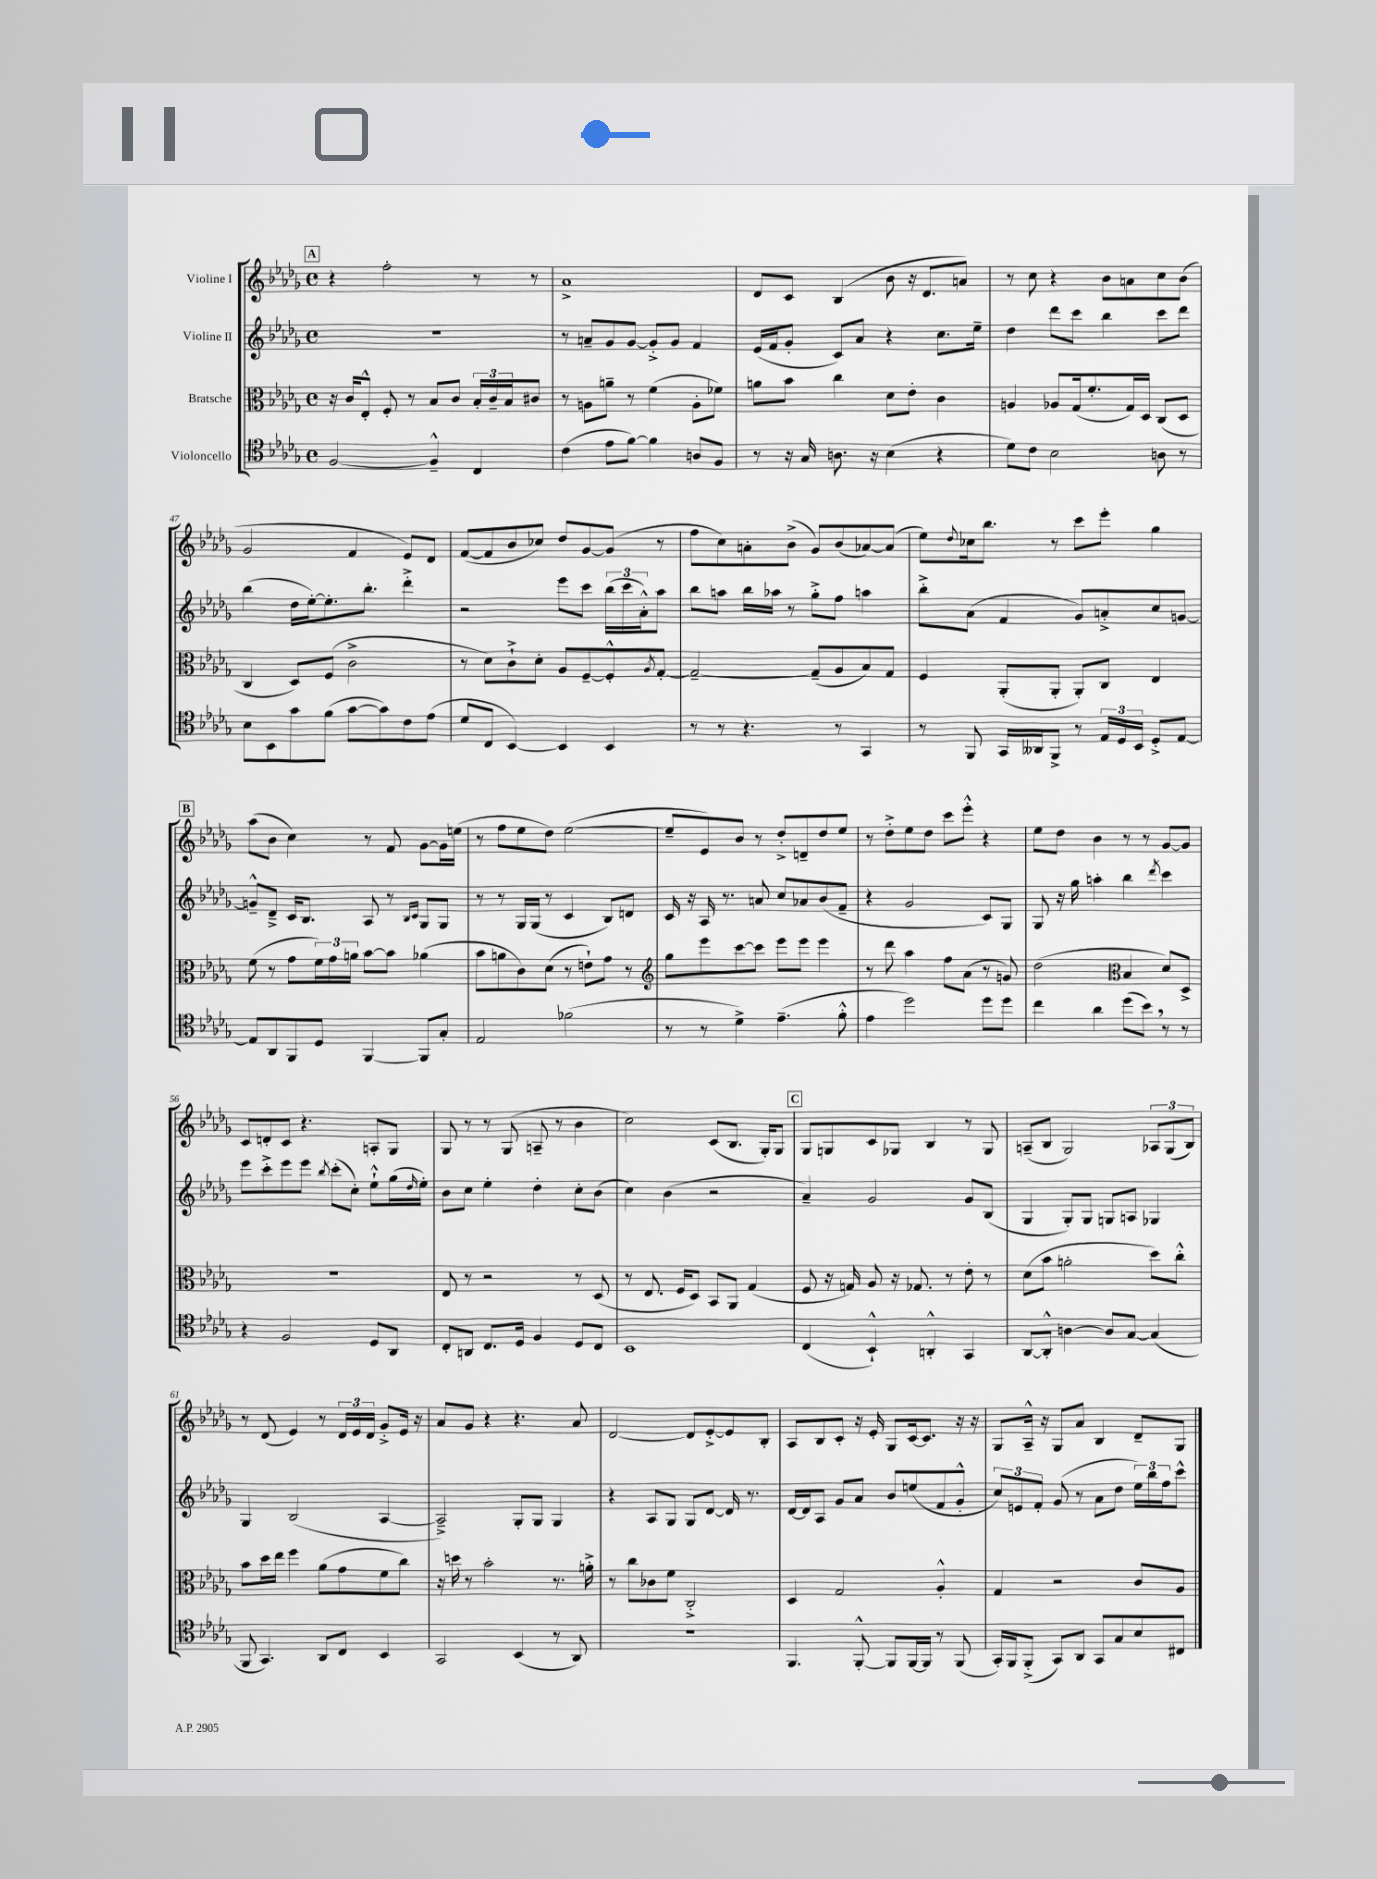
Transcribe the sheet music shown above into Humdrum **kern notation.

**kern	**kern	**kern	**kern
*part4	*part3	*part2	*part1
*staff4	*staff3	*staff2	*staff1
*I"Violoncello	*I"Bratsche	*I"Violine II	*I"Violine I
*clefC4	*clefC3	*clefG2	*clefG2
*k[b-e-a-d-g-]	*k[b-e-a-d-g-]	*k[b-e-a-d-g-]	*k[b-e-a-d-g-]
*M4/4	*M4/4	*M4/4	*M4/4
*met(c)	*met(c)	*met(c)	*met(c)
!!LO:REH:place=s1:t=A
=43	=43	=43	=43
[2F/	16r	1r	4r
.	16c/KL	.	.
.	8E-'^^/J	.	.
.	8F'/	.	2ff'\
.	8r	.	.
4F~^^/]	8B-/L	.	.
.	8c/J	.	.
4C/	24B-'/LL	.	8r
.	24c~/	.	.
.	24B-/J	.	.
.	8c#X/J	.	8r
=44	=44	=44	=44
(4c\	8r	8r	1a-^
.	8An\L	8an~/L	.
8e-\L	8an~\J	8g-/	.
[8f\J)	8r	[8g-/J	.
4f\]	(4f\	8g-'^/L]	.
.	.	8g-/J	.
8An/L	8A'\L	4f/	.
8F/J	8f-X\J)	.	.
=45	=45	=45	=45
8r	8an\L	(16e-/LL	8d-/L
.	.	16f/J	.
16r	8b-\J	8g-'/J	8c/J
16G-/	.	.	.
8.An\	4cc\	8c/L)	(4B-/
.	.	8a-/J	.
16r	.	.	.
(4B-\	8d-\L	4r	8b-\
.	8e-'\J	.	16r
.	.	.	8.d-/L
4r	4c\	8.cc\L	.
.	.	.	8an/J)
.	.	16ee-~\Jk	.
=46	=46	=46	=46
8d-\L)	4An/	4dd-\	8r
8c\J	.	.	8cc\
2B-\	8A-X/L	8ddd-\L	4r
.	(16G-/k	8ccc\J	.
.	8.f'/	.	.
.	.	4bb-\	8b-\L
.	16G-/L)	.	8an\
.	16D-/JJ	.	.
8An\	(8C/L	8ccc\L	8cc\
8r	8D-/J	8ddd-\J	(8b-\J
!!LO:LB:g=z
=47	=47	=47	=47
8B-\L	4C/	(4bb-\	2g-/
8BB-\	.	.	.
8g-\	8D-/L)	16dd-\LL	.
.	.	[16ee-'\J)	.
(8f\J	(8F/J	8.ee-'\]	.
[8g-\L	2c^\	.	4f/
.	.	8.bb-'\J	.
8g-\])	.	.	.
8c\	.	4ddd-'^\	8e-/L)
(8e-\J	.	.	8d-/J
=48	=48	=48	=48
8d-/L	8r	2r	([8f/L
8C/J	8d-\L)	.	8f/]
[4BB-/)	8c`^\	.	8b-/
.	8d-'\J	.	8cc-X/J)
4BB-/]	8A-/L	8eee-\L	8dd-/L
.	[8F~/	8ccc\J	[8g-/
4BB-/	8F'^^/]	(24bb-\LL	(8g-/J]
.	.	24ccc\	.
.	.	24a-'^^\J)	.
.	8qA-/	.	.
.	[8G-'/J	8aa-\J	8r
=49	=49	=49	=49
8r	2G-~/_	8bb-\L	8ff\L
8r	.	8aan\J	8cc\)
4.r	.	16bb-\LL	8an'\
.	.	16aa-X\JJ	.
.	.	8r	(8b-^\J
.	(8G-~/L]	8gg-'^\L	8g-/L)
8r	8A-/	8ff\J	(8b-/
4GG-/	8B-/)	4aan\	[8a-X/)
.	8G-/J	.	(8a-/J]
=50	=50	=50	=50
8r	4F/	8bb-'^\L	8ee-\L)
.	.	.	8qqdd-/
8FF/	.	(8a-\J	16cc-X\k
.	.	.	8.bb-\J
16GG-/LL	(8AA-'/L	4f/	.
16AA--X/J	.	.	.
8FF^/J	8AA-'/J	.	8r
8r	8AA-'/L)	8g-/L)	8ccc\L
24E-/LL	8C/J	8an'^/	8eee-'\J
24D-/	.	.	.
24BB-/JJ	.	.	.
8D-'^/L	4E-/	8cc/	4gg-\
[8E-/J	.	[8gn/J	.
!!LO:LB:g=z
!!LO:REH:place=s1:t=B
=51	=51	=51	=51
8E-/L]	(8f\	8gn~^^/L]	(8aa-\L
8AA-/	8r	8d-~^/J	8b-\J
8FF/	8g-\L	16c/KL	4cc\)
.	.	8.B-/J	.
8D-/J	24f\L)	.	.
.	24g-\	.	.
.	24an\JJ	.	.
[4FF/	[8b-\L	8A-/	8r
.	8b-\J]	8r	8f/
.	.	16qqB-/LL	.
.	.	16qqc/JJ	.
8FF/L]	(4a-X\	8G-/L	[8g-\L
8G-'/J	.	8G-/J	16g-\L]
.	.	.	(16een\JJ
=52	=52	=52	=52
2E-/	8b-\L	8r	8r
.	8an\	8r	8ff\L
.	8c\)	16G-/LL	8ee-\
.	.	(16G-/JJ	.
.	(8d-\J	8r	8dd-\J)
(2f-X\	8r	4c/	([2ee-\
.	8en`\L)	.	.
.	8g-\J	8B-/L)	.
.	8r	8dn/J	.
=53	=53	=53	=53
*	*clefG2	*	*
8r	8gg-\L	16c/	8ee-~/L]
.	.	16r	.
8r	8eee-\	16A-/	8e-/)
.	.	8.r	.
4d-^\)	[8ccc\	.	8b-/J
.	8ccc\J]	8an/	8r
(4.e-~\	8eee-\L	8cc/L	8dd-'^/L
.	8eee-\J	8a-X/	8dn~/
.	4eee-\	(8b-/	8dd-/
8f'^^\	.	8f~/J	8ee-/J
=54	=54	=54	=54
4e-\	8r	4r	8r
.	8ddd-\	.	8dd-'^\L
2dd-\)	4aa-\	2g-/	8ee-\
.	.	.	8dd-\J
.	8ff\L	.	8ccc\L
.	(8a-\J	.	8eee-'^^\J
8dd-\L	8r	8c/L)	4r
8dd-\J	8gn/)	8G-/J	.
=55	=55	=55	=55
4cc\	(2dd-\	8G-/	8ee-\L
.	.	16r	8dd-\J
.	.	16gg-\	.
4a-\	.	4aan'\	4b-\
*	*clefC3	*	*
(8dd-\L	4B-/	4bb-\	8r
8b-,\J)	.	.	8r
.	.	8qddd-/	.
8r	8d-/L)	4ccc\	[8g-/L
8r	8D-^/J	.	8g-/J]
!!LO:LB:g=z
=56	=56	=56	=56
4r	1r	8eee-\L	8c/L
.	.	8ccc'^\	8dn'/
2F/	.	8eee-\	8c/J
.	.	8eee-\J	4.r
.	.	8qbb-/	.
.	.	(8ccc'\L	.
.	.	8cc'\J)	.
8D-/L	.	8ee-`^^\L	8An'/L
8AA-/J	.	(16gg-\L	8G-/J
.	.	16qqdd-/	.
.	.	16ee-'\JJ)	.
=57	=57	=57	=57
8C'/L	8E-/	8b-\L	8G-/
8AAn/J	8r	8cc\J	8r
8.C/L	2r	4ee-'\	8r
.	.	.	(8G-/
16D-/Jk	.	.	.
4F/	.	4dd-'\	8An~/
.	.	.	8r
8D-/L	8r	8cc'\L	4b-\
8C/J	(8D-/	(8b-\J	.
=58	=58	=58	=58
1BB-	8r	4cc\)	2cc\)
.	8.E-/	.	.
.	.	(4b-\	.
.	16F/KL	.	.
.	8D-/J)	.	.
.	8BB-/L	2r	(8c/L
.	8AA-/J	.	8.B-/J
.	(4G-/	.	.
.	.	.	16G-'/KL)
.	.	.	8G-/J
!!LO:REH:place=s1:t=C
=59	=59	=59	=59
(4C/	8F/	4a-~/)	8G-/L
.	16r	.	8Gn/
.	16Gn/)	.	.
4BB-`^^/)	8A-/	2g-/	8c/
.	16r	.	8G-X/J
.	8.G-X/	.	.
4AAn'^^/	.	.	4B-/
.	8r	.	.
4GG-/	8e-'\	8g-/L	8r
.	8r	(8B-/J	8G-/
=60	=60	=60	=60
[8AA-/L	(8d-\L	4G-/	(8An~/L
8AA-'^^/J]	8b-\J	.	8B-/J
[4An\	2an'\	8G-'/L)	2G-/)
.	.	8G-/J	.
8A/L]	.	8Gn/L	.
[8G-/J	.	8An/J	.
(4G-/]	8dd-\L)	4G-X/	12A-X/L
.	.	.	(12G-/
.	8cc'^^\J	.	.
.	.	.	12B-/J)
!!LO:LB:g=z
=61	=61	=61	=61
8FF/	8b-\L	4G-/	8r
4.GG-/)	16dd-\L	.	(8d-/
.	16ee-\JJ	.	.
.	4ff\	(2B-/	4e-/)
8AA-/L	(8a-\L	.	8r
8C/J	8g-\	.	24d-/LL
.	.	.	24e-/
.	.	.	24d-/JJ
4BB-/	8f\	[4A-/	8g-'^/L
.	8cc\J)	.	16e-/Jk
.	.	.	16r
=62	=62	=62	=62
2GG-/	16r	2A-~^/])	8a-/L
.	16ddn\	.	.
.	8r	.	8g-/J
.	2b-'\	.	4r
(4BB-/	.	8G-'/L	4.r
.	.	8G-/J	.
8r	8.r	4G-/	.
8AA-/)	.	.	8a-/
.	16an'^\	.	.
=63	=63	=63	=63
1r	8r	4r	[2d-/
.	8cc\L	.	.
.	8c-X\	8A-/L	.
.	8f\J	8G-/J	.
.	2C'^/	8G-/L	8d-/L]
.	.	[8d-/J	[8e-'^/
.	.	16d-/]	8e-/]
.	.	8.r	.
.	.	.	8B-'/J
=64	=64	=64	=64
4.FF/	4D-/	[16d-/LL	8A-/L
.	.	16d-/J]	.
.	.	8A-/J	8B-/
.	2G-/	8g-/L	8c'/J
[8FF'^^/	.	8a-/J	16r
.	.	.	16e-'/
8FF/L]	.	8b-/L	8G-/L
[16FF/L	.	(8een/	[16c/k
16FF/JJ]	.	.	8.c/J]
8r	4A-'^^/	8f/	.
(8FF/	.	8g-'^^/J	16r
.	.	.	16r
=65	=65	=65	=65
16GG-'/LL)	4G-/	12cc/L)	8G-/L
16FF/J	.	.	.
.	.	12en/	.
(8FF'^/J	.	.	16A-~^^/Jk
.	.	12f'/J	.
.	.	.	16r
8GG-/L)	2r	(8g-/	8G-/L
8AA-/J	.	8r	8a-/J
8GG-/L	.	8a-\L	4B-/
8G-/	.	8dd-\J	.
8B-/	8c/L	24ee-\LL)	8d-~/L
.	.	24bb-\	.
.	.	24ff\J	.
8C#X/J	8A-/J	8ccc^^\J	8G-/J
==	==	==	==
*-	*-	*-	*-
